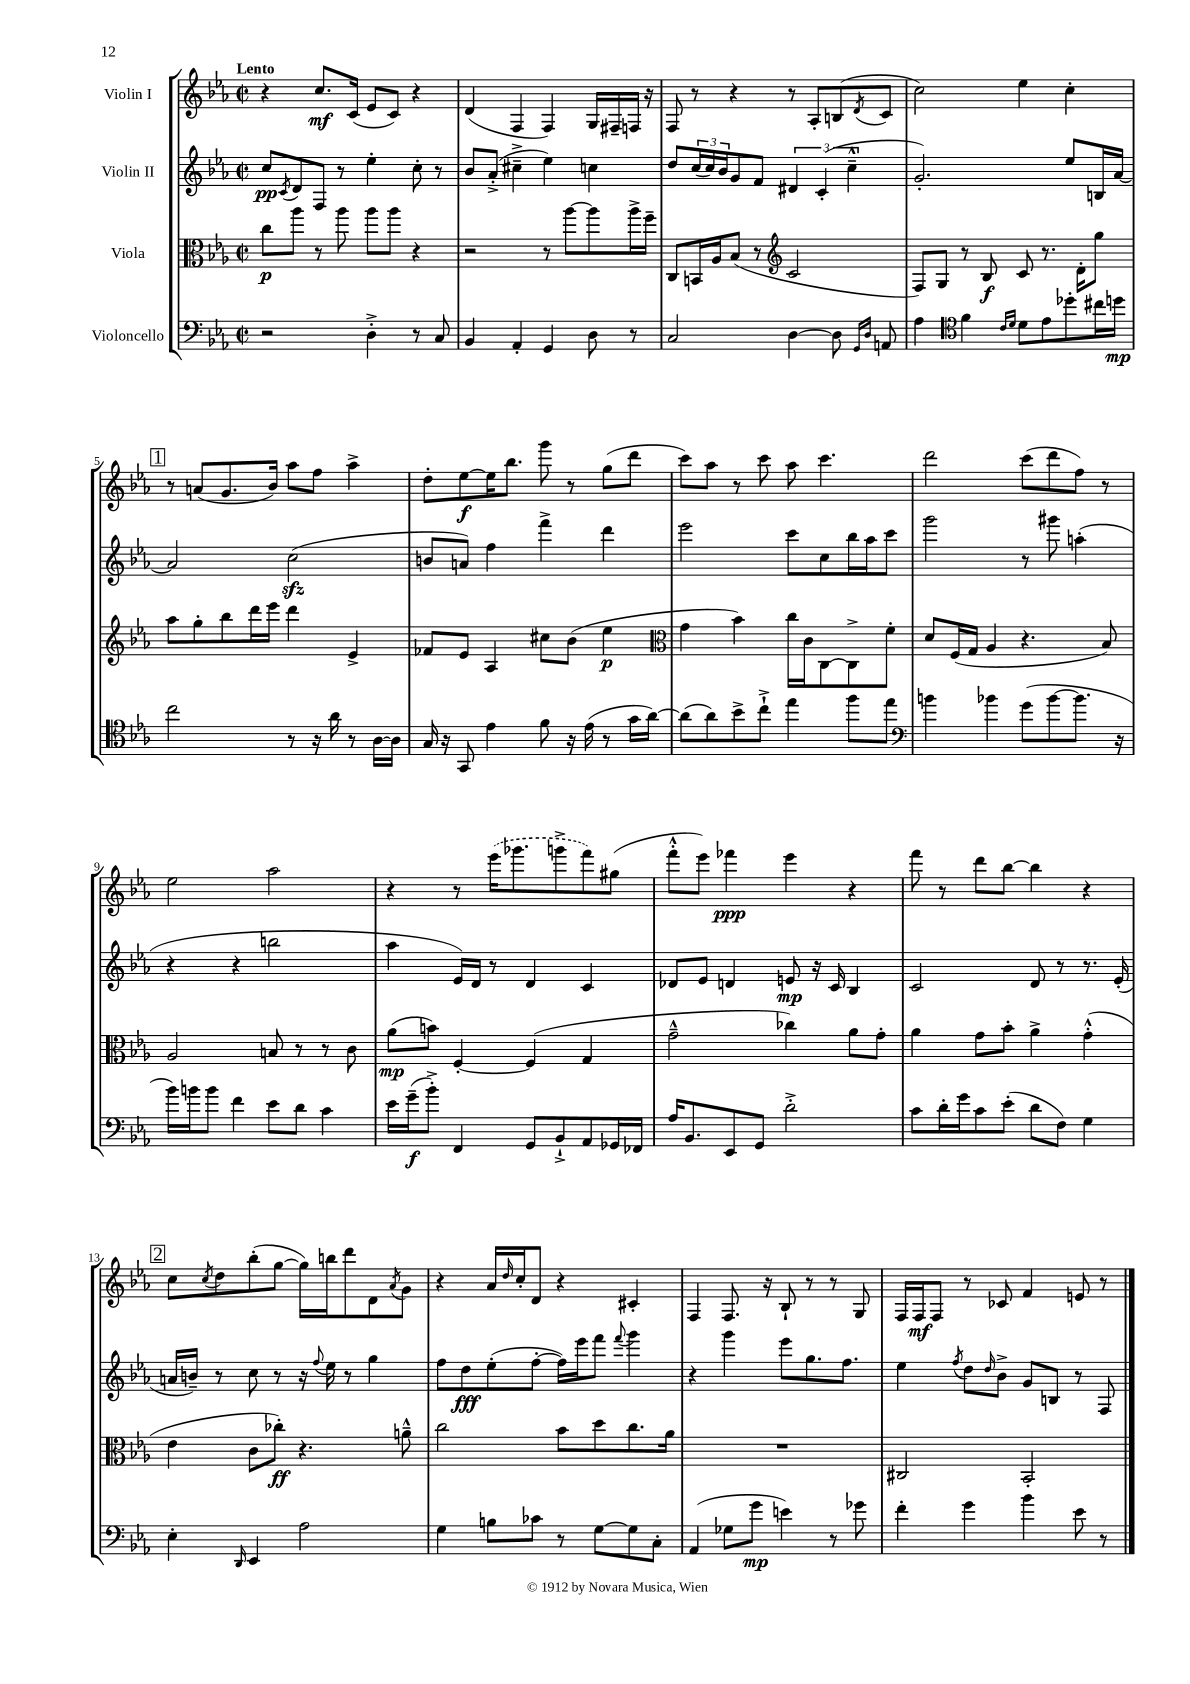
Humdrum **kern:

**kern	**kern	**kern	**kern
*staff4	*staff3	*staff2	*staff1
*clefF4	*clefC3	*clefG2	*clefG2
*k[b-e-a-]	*k[b-e-a-]	*k[b-e-a-]	*k[b-e-a-]
*M2/2	*M2/2	*M2/2	*M2/2
*met(c|)	*met(c|)	*met(c|)	*met(c|)
2r	8cc	8cc	4r
.	.	8qc	.
.	8aa-	8d	.
.	8r	8F	8.cc
.	8aa-	8r	.
.	.	.	(16c
4D'^	8aa-	4ee-'	8e-
.	8aa-	.	8c)
8r	4r	8cc'	4r
8C	.	8r	.
=	=	=	=
4BB-	2r	8b-	(4d
.	.	(8a-'^	.
4AA-'	.	4cc#~^	4F
4GG	8r	4ee-)	4F)
.	[8aa-	.	.
8D	8aa-]	4cc	16G
.	.	.	16F#~
8r	16aa-^	.	16F
.	16ff~	.	16r
=	=	=	=
2C	8C	8dd	8F
.	16BB	(24cc	8r
.	.	24cc)	.
.	16A-	.	.
.	.	24b-	.
.	(8B-	8g	4r
.	8r	8f	.
*	*clefG2	*	*
[4D	2c	6d#	8r
.	.	.	8A-'
.	.	(6c'	.
8D]	.	.	(8B
.	.	6cc~^^	.
16qqGG	.	.	.
16qqD	.	.	8qd
8AA	.	.	8c
=	=	=	=
4A-	8F)	2.g')	2cc)
.	8G	.	.
*clefC4	*	*	*
4f	8r	.	.
.	8B-	.	.
16qqc	.	.	.
16qqd	.	.	.
8d	8c	.	4ee-
8e-	8.r	.	.
8dd-'	.	8ee-	4cc'
.	16d'	.	.
16cc#	8gg	16B	.
16dd	.	[16a-	.
=	=	=	=
2cc	8aa-	2a-]	8r
.	8gg'	.	(8a
.	8bb-	.	8.g
.	16ddd	.	.
.	16eee-	.	16b-)
8r	4ddd	(2cc	8aa-
16r	.	.	8ff
16a-	.	.	.
8r	4e-^	.	4aa-^
[16A-	.	.	.
16A-]	.	.	.
=	=	=	=
16G	8f-	8b	8dd'
16r	.	.	.
8GG	8e-	8a)	[8ee-
4e-	4A-	4ff	16ee-]
.	.	.	8.bb-
8f	8cc#	4fff^	8ggg
16r	(8b-	.	8r
(16e-	.	.	.
8r	4ee-	4ddd	(8gg
16g	.	.	8ddd
[16a-)	.	.	.
=	=	=	=
*	*clefC3	*	*
(8a-]	4g	2eee-	8ccc)
8a-)	.	.	8aa-
8b-^	4b-)	.	8r
8cc`^	.	.	8ccc
4ee-	16cc	8ccc	8aa-
.	16c	.	.
.	[8C	8cc	4.ccc
8ff	8C^]	16bb-	.
.	.	16aa-	.
8ee-	8f'	8ccc	.
=	=	=	=
*clefF4	*	*	*
4b	8d	2ggg	2ddd
.	(16F	.	.
.	16G	.	.
4b-	4A-	.	.
(8g	4.r	8r	(8ccc
[8b-	.	8ggg#	8ddd
8.b-]	.	(4aa'	8ff)
.	8B-)	.	8r
16r	.	.	.
=	=	=	=
16b-)	2A-	4r	2ee-
16b	.	.	.
8b	.	.	.
4f	.	4r	.
8e-	8B	2bb	2aa-
8d	8r	.	.
4c	8r	.	.
.	8c	.	.
=	=	=	=
16e-	(8a-	4aa-	4r
(16g~	.	.	.
8b-'^)	8b)	.	.
4FF	[4F'	16e-)	8r
.	.	16d	.
.	.	8r	(16eee-
.	.	.	8.ggg-
8GG	(4F]	4d	.
8BB-`^	.	.	8ggg^
8AA-	4G	4c	8fff)
16GG-	.	.	(8gg#
16FF-	.	.	.
=	=	=	=
16A-	2g~^^	8d-	8fff'^^
8.BB-	.	.	.
.	.	8e-	8eee-)
8EE-	.	4d	4fff-
8GG	.	.	.
2d'^	4cc-)	8e	4eee-
.	.	16r	.
.	.	16c	.
.	8a-	4B-	4r
.	8g'	.	.
=	=	=	=
8c	4a-	2c	8fff
16d'	.	.	8r
16g	.	.	.
8c	8g	.	8ddd
(8e-'	8b-'	.	[8bb-
8d	4a-^	8d	4bb-]
8F)	.	8r	.
4G	(4g'^^	8.r	4r
.	.	(16e-'	.
=	=	=	=
4E-'	4e-	16a	8cc
.	.	16b~)	.
.	.	.	8qcc
.	.	8r	8dd
16qqDD	.	.	.
4EE-	8c	8cc	(8bb-'
.	8cc-')	8r	[8gg
2A-	4.r	16r	16gg])
.	.	8qqff	.
.	.	16ee-	16bb
.	.	8r	8ddd
.	.	4gg	8d
.	.	.	8qa-
.	8a~^^	.	8g
=	=	=	=
4G	2cc	8ff	4r
.	.	8dd	.
8B	.	(8ee-'	16a-
.	.	.	16qqdd
.	.	.	16cc'
8c-	.	[8ff'	8d
8r	8b-	16ff])	4r
.	.	16eee-	.
[8G	8dd	8fff	.
.	.	8qqfff	.
8G]	8.cc	4ggg	4c#'
8C'	.	.	.
.	16a-	.	.
=	=	=	=
(4AA-	1r	4r	4F
8G-	.	4ggg	8.F
8g	.	.	.
.	.	.	16r
4e)	.	8eee-	8B-`
.	.	8.gg	8r
8r	.	.	8r
.	.	8.ff	.
8g-	.	.	8G
=	=	=	=
4f'	2C#	4ee-	16F
.	.	.	16F
.	.	.	8F
.	.	8qff	.
4g	.	8dd	8r
.	.	16qqdd	.
.	.	8b-^	8c-
4b-	2BB-'	8g	4f
.	.	8B	.
8e-	.	8r	8e
8r	.	8F	8r
==	==	==	==
*-	*-	*-	*-
